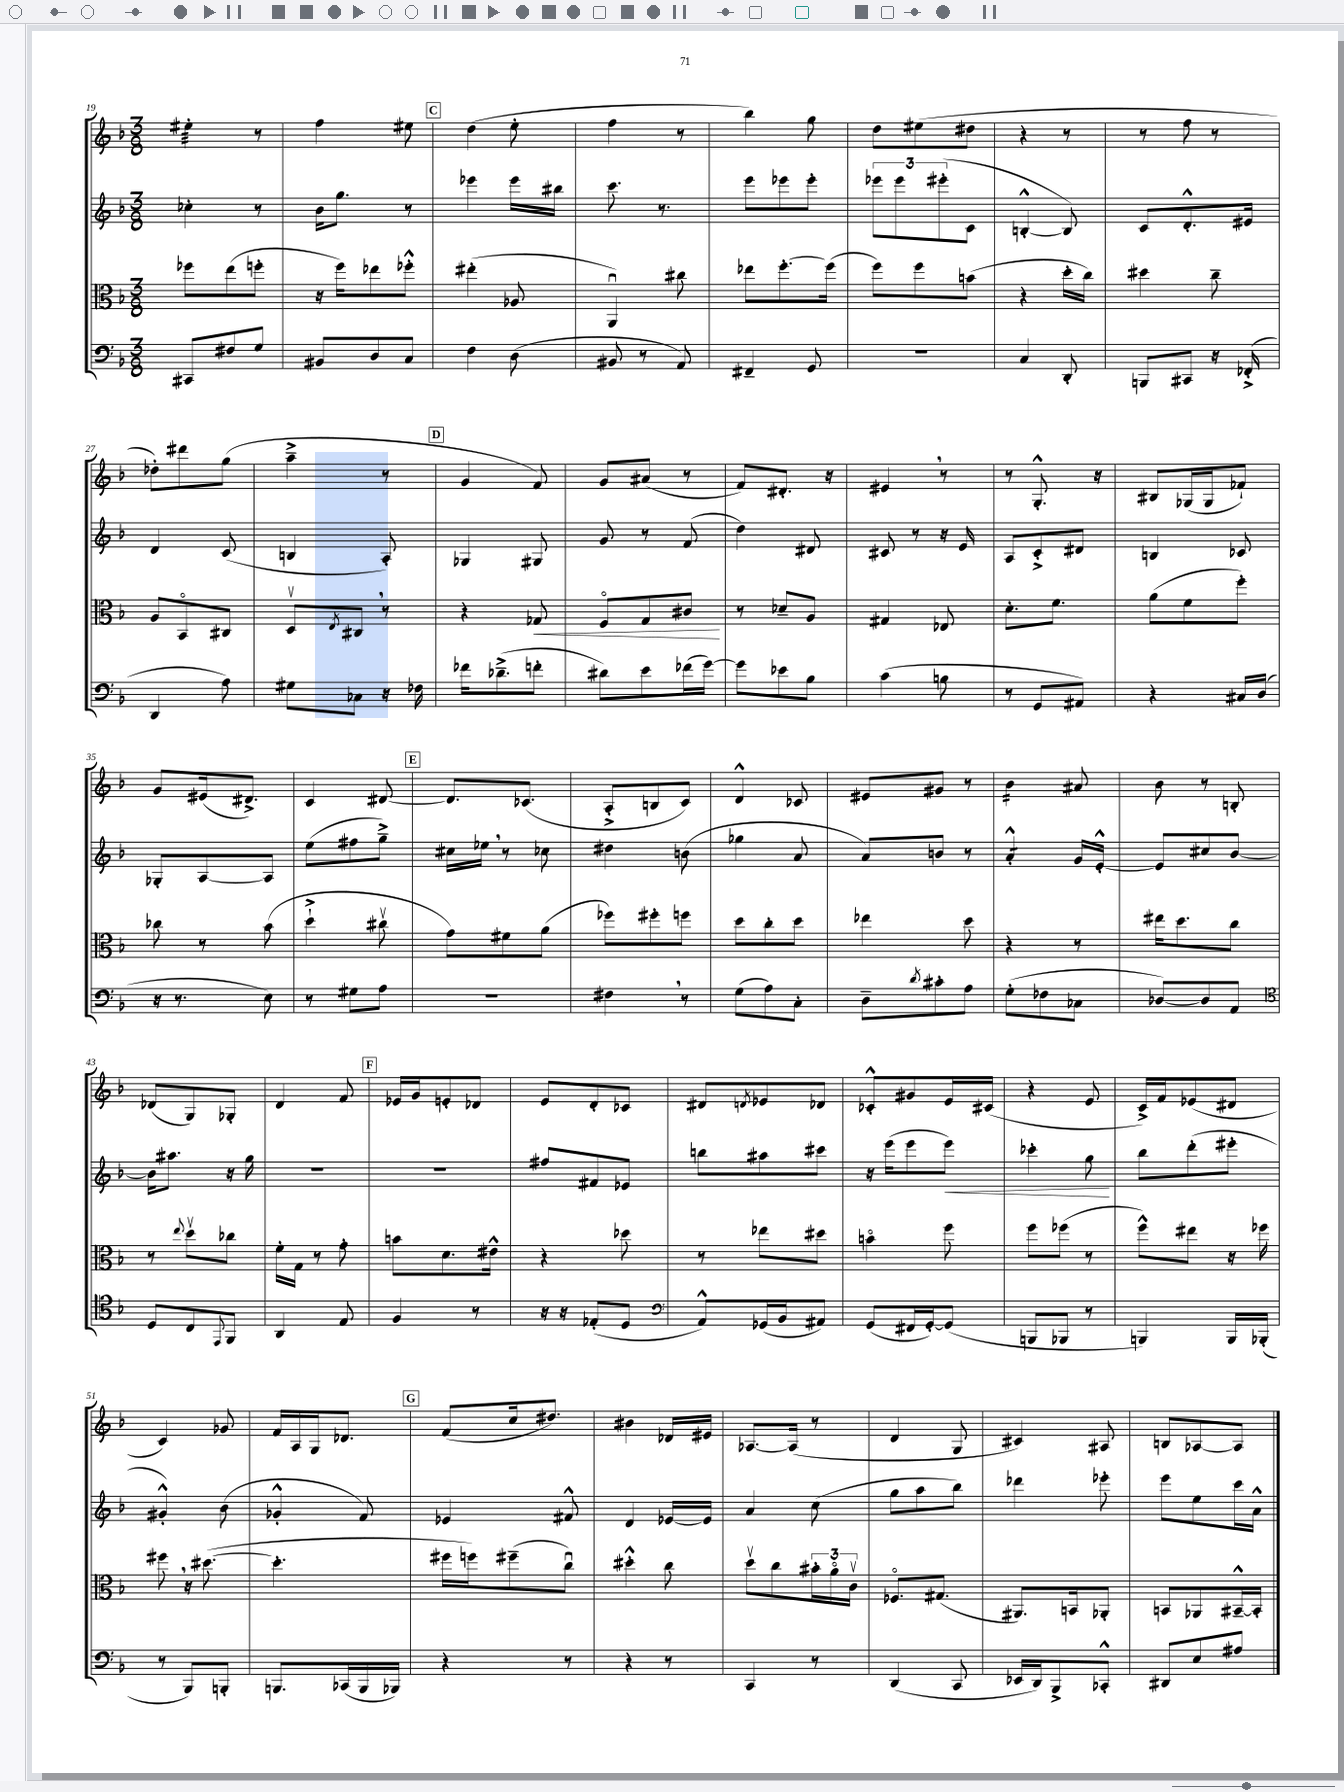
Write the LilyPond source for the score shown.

<<
\new StaffGroup <<
\new Staff = "s0" {
    \clef treble \key f \major \numericTimeSignature \time 3/8
    eis''4:32-. r8 |
    f''4 eis''8 |
    \mark \markup { \box "C" } d''4( e''8-. |
    f''4 r8 |
    bes''4) g''8 |
    d''8 eis''8( dis''8 |
    r4 r8 |
    r8 f''8 r8 |
    des''8-.) dis'''8 g''8( |
    a''4---> r8 |
    \mark \markup { \box "D" } g'4 f'8) |
    g'8 ais'8( r8 |
    f'8) dis'8.-. r16 |
    eis'4 \breathe r8 |
    r8 g8.-.-^ r16 |
    bis8 ges16( ges16 fes'8-!) |
    g'8 eis'16( dis'8.->) |
    c'4 dis'8~ |
    \mark \markup { \box "E" } dis'8. ces'8.( |
    a8-.-> b8 c'8) |
    d'4-^ ces'8 |
    eis'8 gis'8 r8 |
    bes'4:16 ais'8 |
    bes'8 r8 b8-. |
    des'8( g8) ges8-. |
    d'4 f'8 |
    \mark \markup { \box "F" } ees'16 g'16 e'8-. des'8 |
    e'8 d'8-. ces'8 |
    dis'8 \acciaccatura { d'8 } ees'8 des'8 |
    ces'8-.-^ gis'8 e'16 cis'16( |
    r4 e'8 |
    c'16->) f'16 ees'8( dis'8 |
    c'4) ges'8 |
    f'16 a16 g16 des'8. |
    \mark \markup { \box "G" } f'8( c''16 dis''8.) |
    bis'4 des'16 eis'16 |
    aes8.~ aes16( r8 |
    d'4 g8 |
    cis'4) ais8 |
    b8 aes8~ aes8 \bar "|." |
}
\new Staff = "s1" {
    \clef treble \key f \major \numericTimeSignature \time 3/8
    ces''4-. r8 |
    bes'16 g''8. r8 |
    \mark \markup { \box "C" } ees'''4 ees'''16 bis''16 |
    c'''8. r8. |
    e'''8 ees'''8 ees'''8-. |
    \tuplet 3/2 { ees'''8 ees'''8 eis'''8-.( } c'8 |
    b4~-.-^ b8) |
    c'8 d'8.-.-^ eis'16 |
    d'4 c'8( |
    b4 a8-.) |
    \mark \markup { \box "D" } ges4 gis8 |
    g'8 r8 f'8( |
    d''4) dis'8 |
    cis'8 r8 r16 e'16 |
    a8 c'8-.-> dis'8 |
    b4 ces'8 |
    ges8-. a8~ a8 |
    e''8( fis''8 g''8--->) |
    \mark \markup { \box "E" } cis''16 ees''16 \breathe r8 ces''8 |
    dis''4 b'8( |
    ges''4 a'8 |
    a'8) b'8 r8 |
    a'4:8-.-^ g'16 e'16~-.-^ |
    e'8 cis''8 bes'8~ |
    bes'16 ais''8. r16 g''16 |
    R4. |
    \mark \markup { \box "F" } R4. |
    fis''8 fis'8 ees'8 |
    b''8 ais''8 cis'''8 |
    r16 e'''16( e'''8 e'''8\<) |
    ces'''4-. g''8\! |
    bes''8 d'''8-.( eis'''8-. |
    gis'4-.-^) bes'8( |
    ges'4-.-^ f'8) |
    \mark \markup { \box "G" } ees'4 fis'8-^ |
    d'4 ees'16~ ees'16 |
    a'4 c''8( |
    g''8 a''8 bes''8) |
    des'''4 ees'''8-. |
    e'''8 e''8 c'''16 a'16-^ \bar "|." |
}
\new Staff = "s2" {
    \clef alto \key f \major \numericTimeSignature \time 3/8
    fes''8 e''8( f''8-. |
    r16 f''16) ees''8 fes''8-.-^ |
    \mark \markup { \box "C" } eis''4-.( aes8 |
    a,4\downbow) cis''8 |
    ees''8 f''8.~-. f''16( |
    f''8) f''8 b'8( |
    r4 d''16-. c''16) |
    dis''4 c''8-- |
    a8 bes,8\flageolet cis8 |
    d8\upbow \acciaccatura { e8 } cis8 \breathe r8 |
    \mark \markup { \box "D" } r4 ges8\< |
    f8\flageolet g8 cis'8\! |
    r8 des'8-- a8 |
    gis4 ees8 |
    d'8.-. f'8. |
    a'8( f'8 f''8-.) |
    ces''8 r8 bes'8( |
    d''4-!-> cis''8\upbow |
    \mark \markup { \box "E" } g'8) fis'8 a'8( |
    fes''8) fis''8-. f''8 |
    d''8 c''8-. d''8 |
    ees''4 d''8 |
    r4 r8 |
    eis''16 d''8. c''8 |
    r8 \appoggiatura { e''8 } d''8\upbow ces''8 |
    f'16-. g16 r8 g'8-. |
    \mark \markup { \box "F" } b'8 d'8. eis'16-^ |
    r4 des''8 |
    r8 ees''8 dis''8 |
    b'4\flageolet f''8 |
    f''8 fes''8( r8 |
    f''8-^) eis''8 r16 fes''16 |
    fis''8 \breathe r16 dis''8.~( |
    dis''4.-. |
    \mark \markup { \box "G" } fis''16 f''16) fis''8--( c''8\downbow) |
    dis''4-.-^ c''8 |
    d''8\upbow c''8 \tuplet 3/2 { bis'16-. a'16\flageolet c'16\upbow } |
    fes8.\flageolet gis8.( |
    ais,8.) b,16 aes,8-. |
    b,8 aes,8 bis,16~---^ bis,16-. \bar "|." |
}
\new Staff = "s3" {
    \clef bass \key f \major \numericTimeSignature \time 3/8
    cis,8 fis8 g8 |
    bis,8 d8 c8 |
    \mark \markup { \box "C" } f4 d8( |
    bis,8 r8 a,8) |
    fis,4-- g,8 |
    r4. |
    c4 d,8-. |
    b,,8 cis,8 r16 fes,16-.->( |
    d,4 a8) |
    gis8 ces8 r16 fes16 |
    \mark \markup { \box "D" } fes'16 des'8.--->( f'8-. |
    dis'8) e'8 fes'16( g'16~) |
    g'8 ees'8 bes8 |
    c'4( b8 |
    r8 g,8 ais,8) |
    r4 cis16 d16( |
    r16 r8. e8) |
    r8 gis8 a8 |
    \mark \markup { \box "E" } R4. |
    fis4 \breathe r8 |
    g8( a8) c8-. |
    d8-- \acciaccatura { d'8 } cis'8-. a8 |
    g8-.( fes8 ces8 |
    des8~) des8 a,8 |
    \clef tenor d8 c8 \appoggiatura { e,8 } f,8 |
    a,4 e8 |
    \mark \markup { \box "F" } f4 r8 |
    r16 r16 ees8-.( d8 |
    \clef bass a,8-^) ges,16( bes,16 ais,8) |
    g,8( fis,16 g,16~-.) g,8( |
    b,,8 bes,,8 r8 |
    b,,4) b,,16 bes,,16-.( |
    r8 bes,,8) b,,8-. |
    b,,8. ces,16( b,,16 bes,,16) |
    \mark \markup { \box "G" } r4 r8 |
    r4 r8 |
    c,4 r8 |
    d,4( c,8 |
    ees,16 d,16) bes,,8-> ces,8-.-^ |
    dis,8 e8 ais8 \bar "|." |
}
>>
>>
\layout { \context { \Score currentBarNumber = #19 } }
